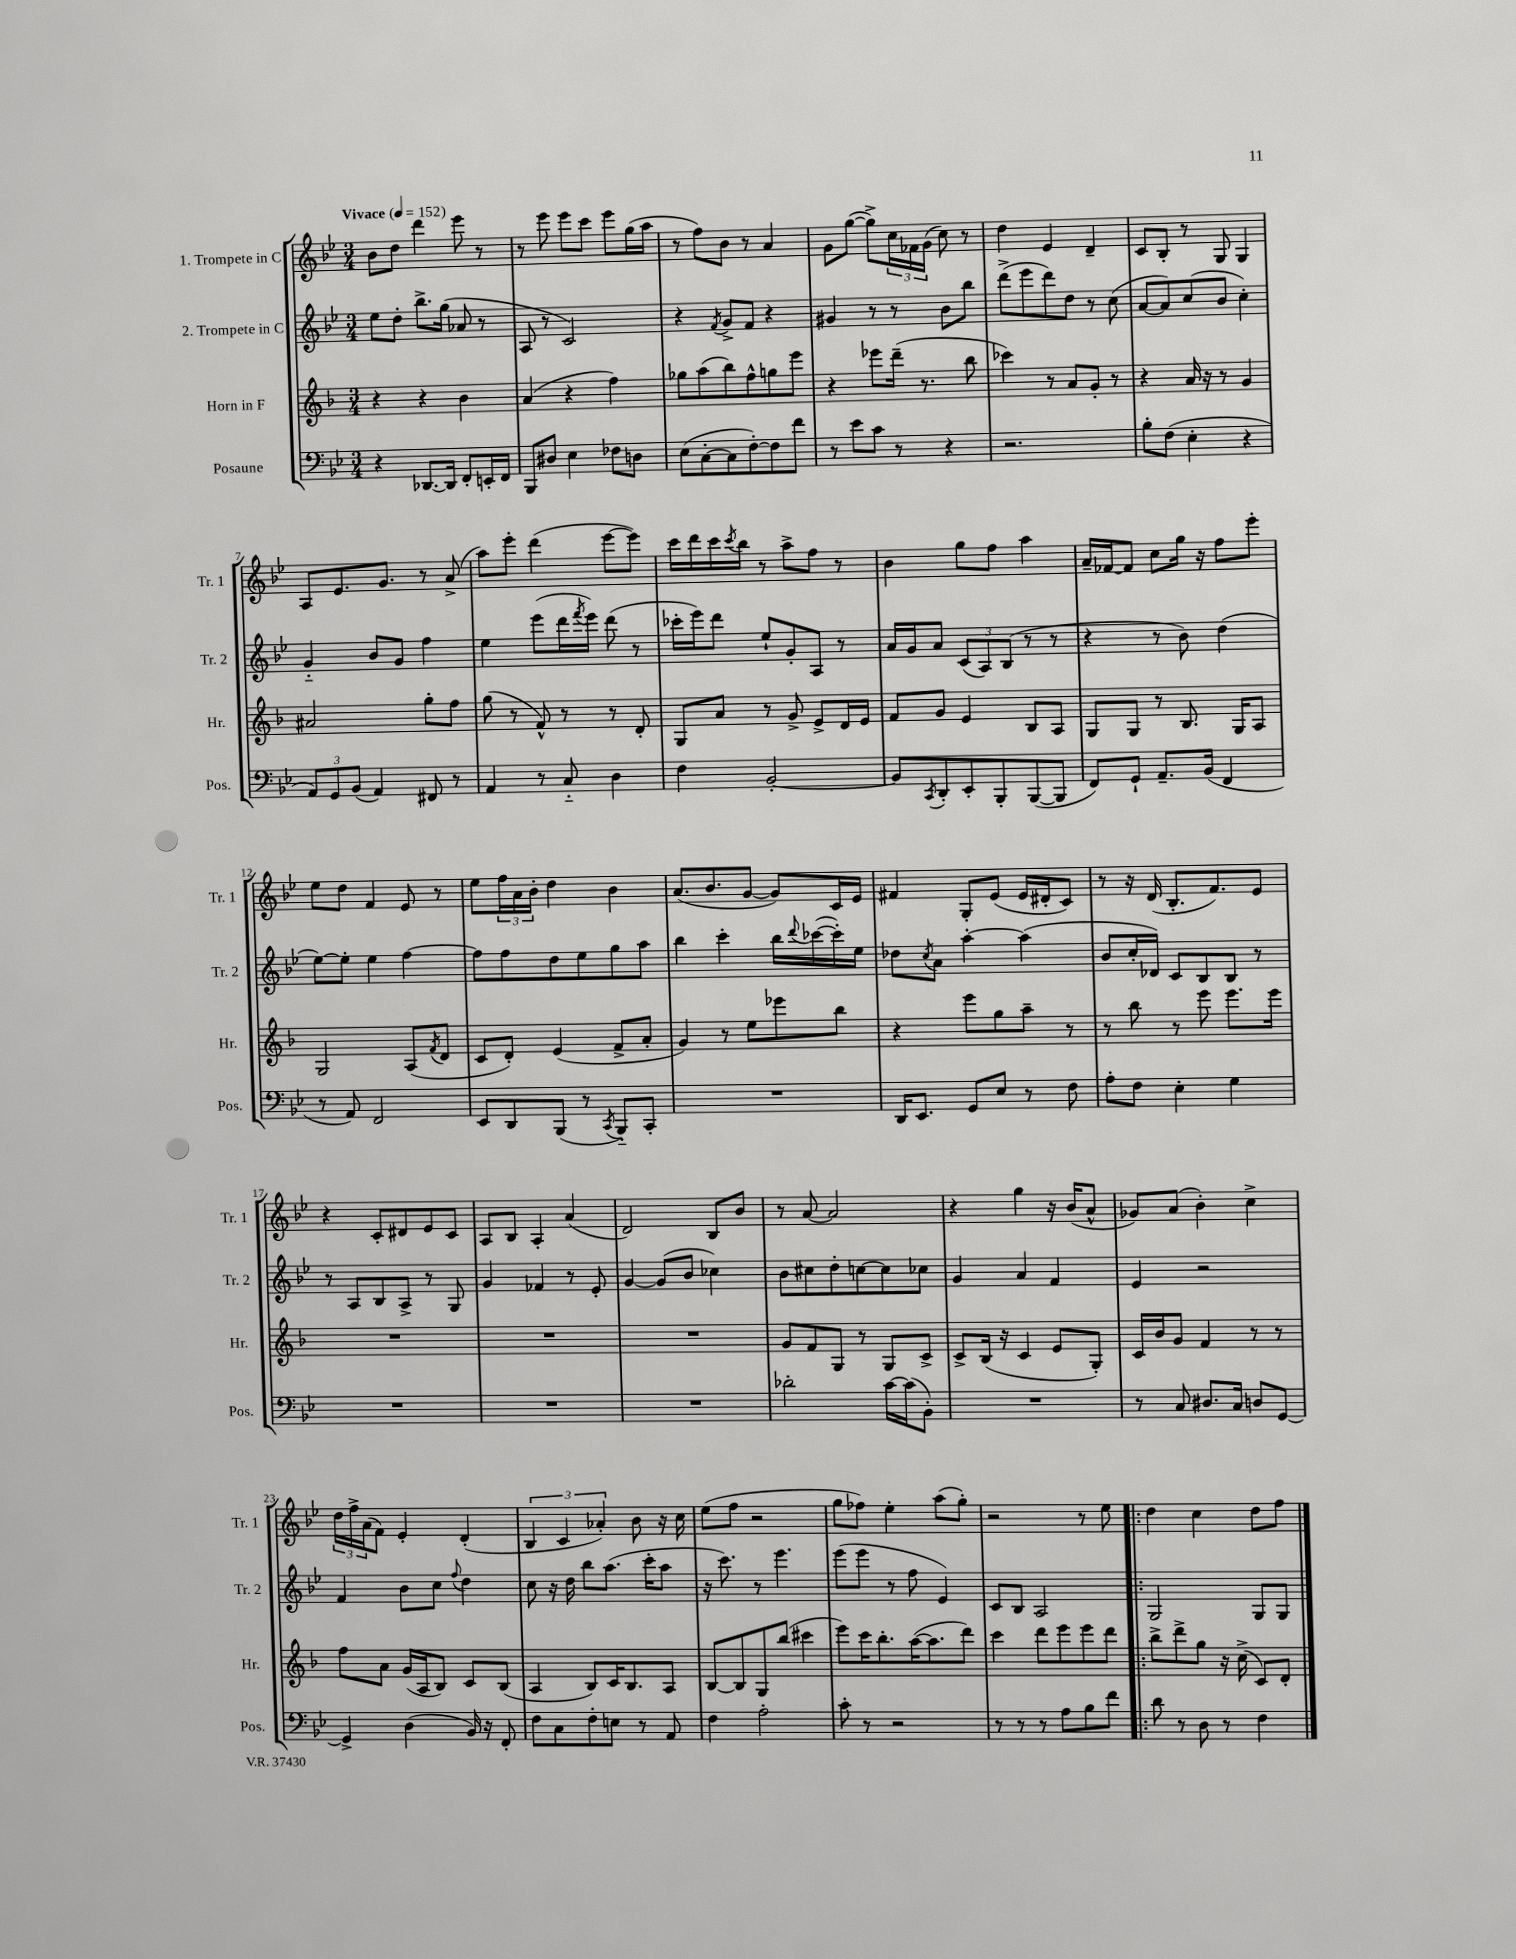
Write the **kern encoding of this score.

**kern	**kern	**kern	**kern
*staff4	*staff3	*staff2	*staff1
*clefF4	*clefG2	*clefG2	*clefG2
*k[b-e-]	*k[b-]	*k[b-e-]	*k[b-e-]
*M3/4	*M3/4	*M3/4	*M3/4
*MM152	*MM152	*MM152	*MM152
4r	4r	8ee-	8b-
.	.	8dd'	8dd
[8.DD-	4r	8.bb-^	4ddd
16DD-]	.	(16gg	.
8FF'	4b-	8a-	8eee-
16EE'	.	8r	8r
16FF	.	.	.
=	=	=	=
8BBB-	(4a	8A	8r
8D#	.	8r	8eee-
4E-	4r	2c)	8eee-
.	.	.	8ccc
8F-	4ff)	.	8eee-
8D	.	.	(16gg
.	.	.	16aa
=	=	=	=
(8E-	8gg-	4r	8r
[8C'	(8aa	.	8ff)
.	.	8qf	.
8C]	8bb-)	8g^	8b-
[8F')	8ff^^	8f	8r
8F]	8gg	4r	4a
8f	8eee	.	.
=	=	=	=
8r	4r	4g#	8g
8e-	.	.	([8gg
8c	8eee-	8r	8gg^])
8r	(16ddd~	8r	24cc
.	.	.	24f-
.	8.r	.	.
.	.	.	(24g
4r	.	8b-	8cc)
.	8bb-	8bb-	8r
=	=	=	=
2.r	4ccc-)	(8ddd^	4dd
.	.	8eee-	.
.	8r	8ddd)	4e-
.	8a	8dd	.
.	8g'	8r	4d~
.	8r	(8cc	.
=	=	=	=
8B-'	4r	[8a	8c
(8F	.	8a])	8B-'
4E-'	16a	(8cc	8r
.	16r	.	.
.	8r	8b-	8G
4r	4g	4cc')	4G
=	=	=	=
12AA)	2a#	4g'~	8A
12GG	.	.	.
.	.	.	8.e-
(12BB-	.	.	.
4AA)	.	8b-	.
.	.	.	8.g
.	.	8g	.
8FF#	8gg'	4ff	8r
8r	8ff	.	(8a^
=	=	=	=
4AA	(8gg	4ee-	8aa)
.	8r	.	8eee-'
8r	8f^^)	(8eee-	(4ddd
8C'~	8r	16ddd	.
.	.	8qfff	.
.	.	16eee-)	.
4D	8r	(8ddd	[8eee-
.	8d'	8r	8eee-])
=	=	=	=
4F	8G	16ccc-'	16ccc
.	.	16eee-)	16ddd
.	8a	8ddd	16ccc
.	.	.	8qccc
.	.	.	16bb-
[2BB-'	8r	8ee-`	8r
.	8g^	8g'	8aa^
.	8e^	8A	8ff
.	16d	8r	8r
.	16e	.	.
=	=	=	=
8BB-]	8f	16a	4b-
.	.	16g	.
8qCC	.	.	.
8DD'	8g	8a	.
8EE-'	4e	(12c	8gg
.	.	12A)	.
8BBB-'	.	.	8ff
.	.	(12B-	.
([8BBB-	8B-	8r	4aa
8BBB-]	8A	8r	.
=	=	=	=
8FF)	8G	4r	16a~
.	.	.	[16f-
8GG`	8G	.	8f-]
8.AA~	8r	8r	8cc
.	8.B-	8b-)	16gg
(16BB-	.	.	16r
4FF	.	(4dd	8ff
.	16G	.	.
.	8A	.	8eee-'
=	=	=	=
8r	2G	[8ee-)	8ee-
8AA)	.	8ee-']	8dd
2FF	.	4ee-	4f
.	(8A	[4ff	8e-
.	8qf	.	.
.	8d	.	8r
=	=	=	=
8EE-	8c	8ff]	8ee-
8DD	8d')	8ff	24ff
.	.	.	24a
.	.	.	24b-'
(8BBB-	(4e	8dd	4dd
8r	.	8ee-	.
8qCC	.	.	.
8BBB-'~)	8f^	8gg	4b-
8CC'	8a'	8aa	.
=	=	=	=
2.r	4g)	4bb-	(8.a
.	.	.	8.b-
.	8r	4ccc'	.
.	8ee	.	[8g
.	8eee-	16bb-	8g])
.	.	8qqddd	.
.	.	([16ccc-	.
.	8bb-	16ccc-'])	16c
.	.	16ee-	16e-
=	=	=	=
16DD	4r	8dd-	4f#
8.EE-	.	.	.
.	.	8qcc	.
.	.	8a	.
8GG	8eee	[4aa'	8G'
8E-	8gg	.	(8e-
8r	8aa~	(4aa]	16e-
.	.	.	16d#'
8F	8r	.	8c)
=	=	=	=
8A'	8r	8b-	8r
8F	8bb-	16cc'	16r
.	.	16d-)	(16d
4E-'	8r	8c	8.B-'
.	8eee	8B-	.
.	.	.	8.f)
4G	8.eee	8B-	.
.	.	8r	8e-
.	16eee	.	.
=	=	=	=
2.r	2.r	8r	4r
.	.	8A	.
.	.	8B-	8c'
.	.	8A^	8d#
.	.	8r	8e-
.	.	8G	8c
=	=	=	=
2.r	2.r	4g	8A
.	.	.	8B-
.	.	4f-	4A'
.	.	8r	(4a
.	.	8e-'	.
=	=	=	=
2.r	2.r	[4g	2d)
.	.	(8g]	.
.	.	8b-	.
.	.	4cc-)	8B-
.	.	.	8b-
=	=	=	=
2d-'	8g	8b-	8r
.	8f	8cc#	[8a
.	8G	8dd'	2a]
.	8r	[8cc	.
[16c	8G	8cc]	.
(16c]	.	.	.
8BB-')	8c^	8cc-	.
=	=	=	=
2.r	8c^	4g	4r
.	(16B-	.	.
.	16r	.	.
.	4c	4a	4gg
.	8e	4f	16r
.	.	.	(16b-
.	8G')	.	8a^^
=	=	=	=
8r	16c	4e-	8g-)
.	16b-	.	.
8C	8g	.	(8a
8.D#	4f	2r	4b-')
16C	.	.	.
8D	8r	.	4cc^
[8GG	8r	.	.
=	=	=	=
4GG^]	8ff	4f	24dd
.	.	.	24ff^
.	.	.	(24a
.	8a	.	8f)
(4D	(16g	8b-	4e-'
.	16A	.	.
.	8B-)	8cc	.
.	.	8qqff	.
16BB-)	8c	4dd	(4d'
16r	.	.	.
8FF'	(8B-	.	.
=	=	=	=
8F	4A	8cc	6B-
8C	.	16r	.
.	.	.	6c
.	.	16dd	.
8F'	8B-)	8bb-	.
.	.	.	6a-')
8E	16c	(8.aa	.
.	8.B-	.	.
8r	.	.	8b-
.	.	16ccc'	.
8AA	8A	8aa	16r
.	.	.	16cc
=	=	=	=
4F	[8B-	16r	(8ee-
.	.	8.ccc)	.
.	8B-]	.	8ff
2A'	8G	8r	2r
.	(8bb-	4.eee-	.
.	4ccc#	.	.
=	=	=	=
8c'	8eee)	(8eee-	8gg
8r	16ccc	8eee-	8ff-)
.	8.bb-'	.	.
2r	.	8r	4ee-'
.	([16aa	8ff	.
.	8.aa]	.	.
.	.	4e-)	(8aa
.	8ddd)	.	8gg')
=	=	=	=
8r	4ccc	8c	2r
8r	.	8B-	.
8r	8ddd	2A	.
8A	8eee	.	.
8B-	8eee	.	8r
8f	8ddd	.	8ee-
=!|:	=!|:	=!|:	=!|:
8d	8bb-^	2G	4dd
8r	8ddd^	.	.
8D	8gg	.	4cc
8r	16r	.	.
.	(16cc^	.	.
4F	8c)	8G	8dd
.	8d'	8G	8ff
==	==	==	==
*-	*-	*-	*-
